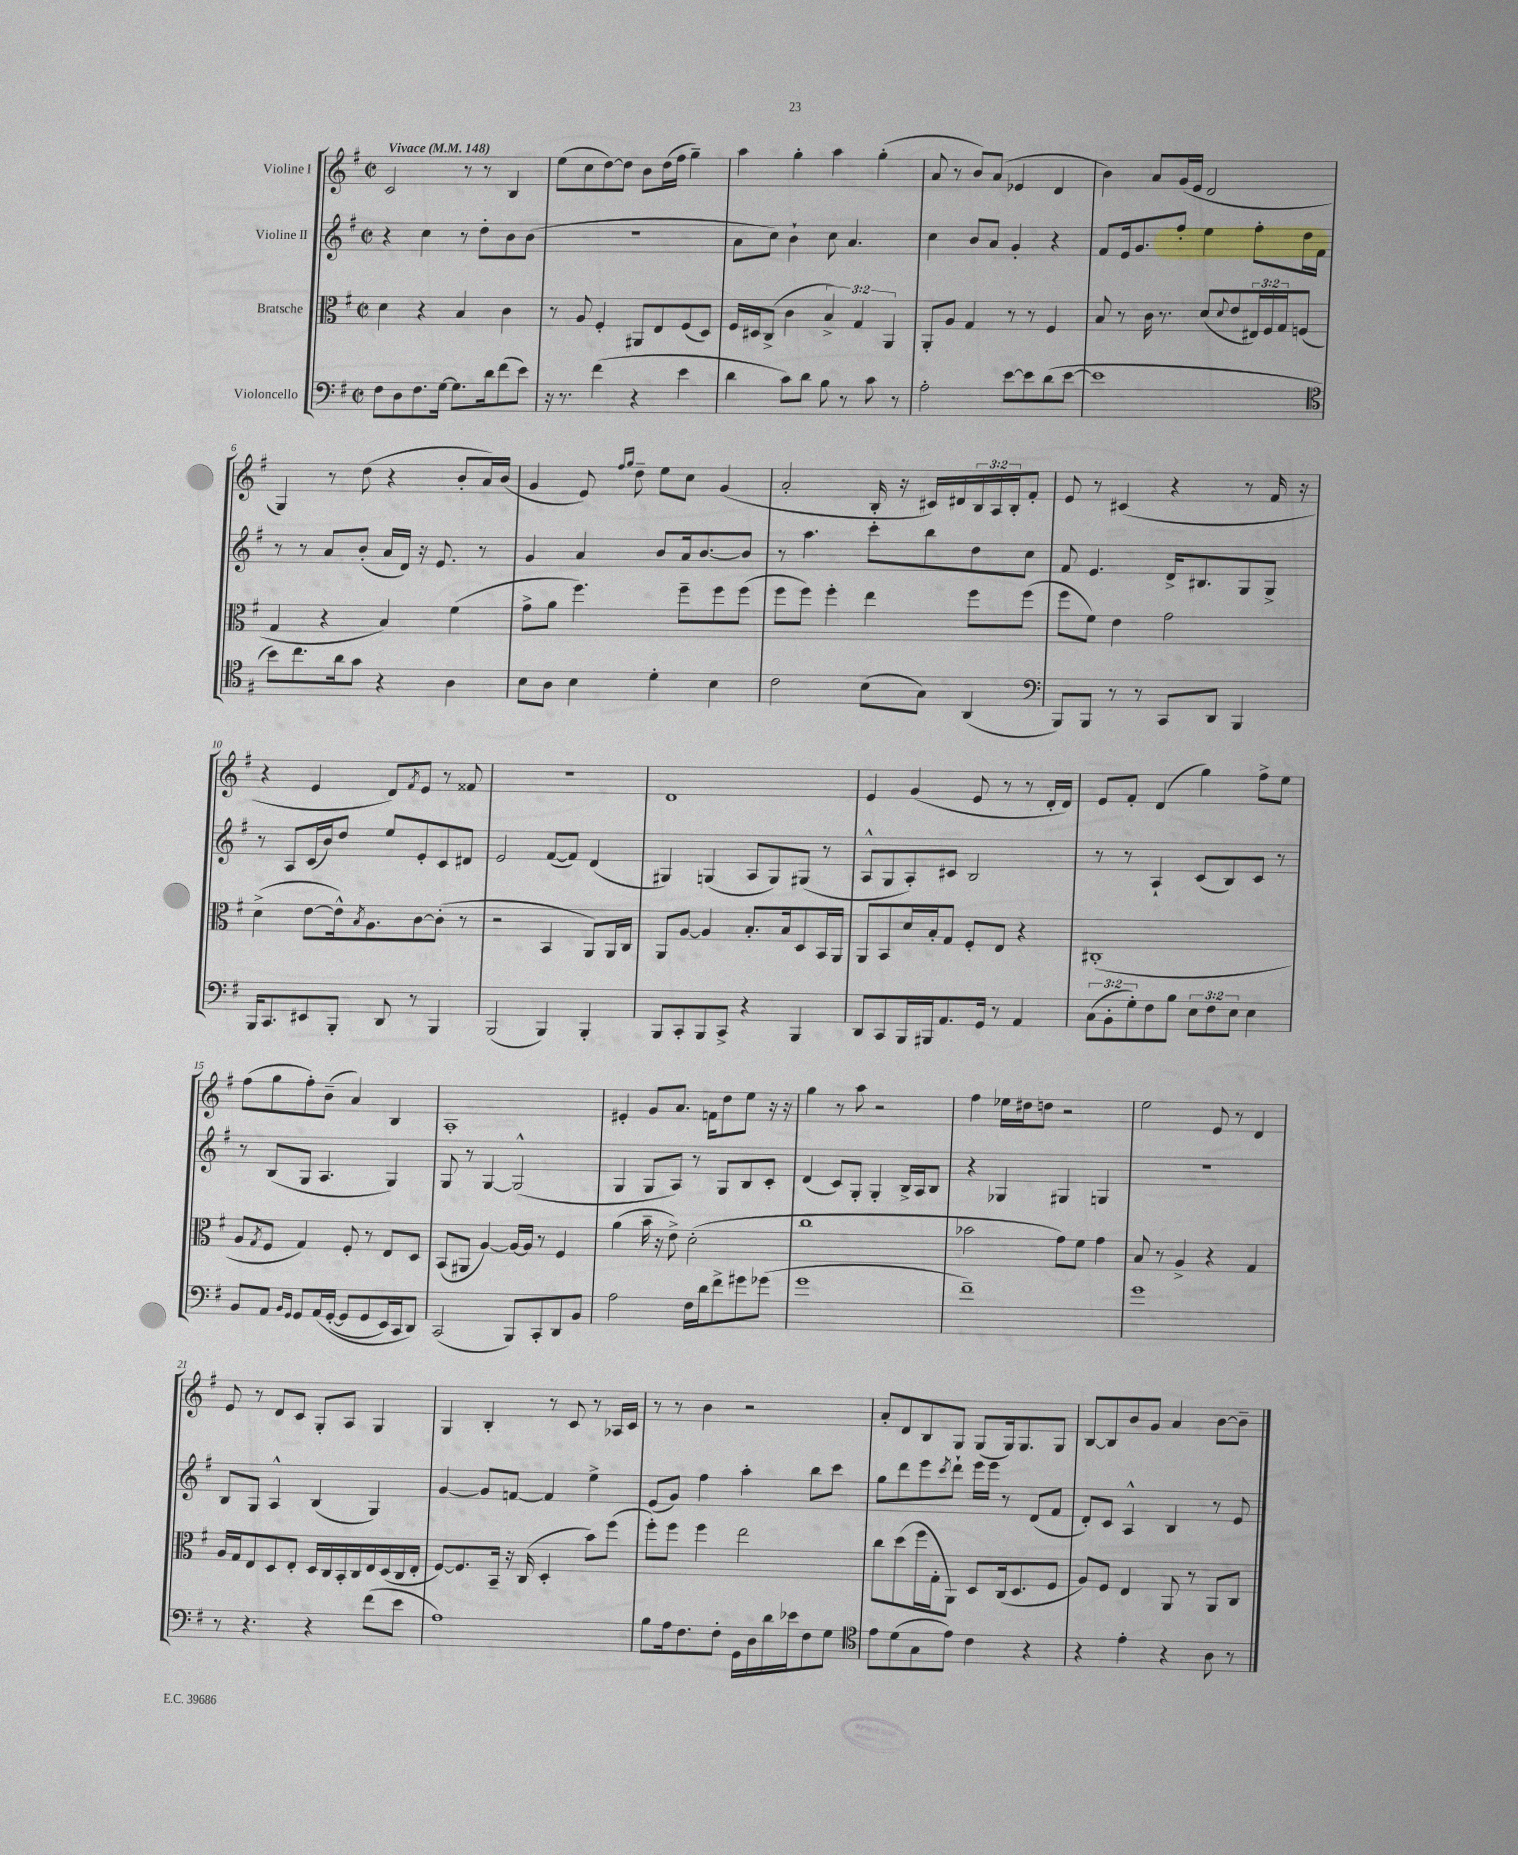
<<
\new StaffGroup <<
\new Staff = "s0" \with { instrumentName = "Violine I" } {
    \clef treble \key g \major \defaultTimeSignature \time 2/2 \override Staff.TupletNumber.text = #tuplet-number::calc-fraction-text \tempo "Vivace" 4 = 148
    c'2 r8 r8 b4 |
    e''8( c''8 d''8~) d''8 b'8 d''16( fis''16 g''4--) |
    a''4 g''4-. a''4 g''4-.( |
    a'8 r8 b'8) a'8( ees'4 d'4 |
    b'4) a'8 g'16( e'16 d'2 |
    g4) r8 d''8( r4 b'8-. a'16) b'16( |
    g'4 e'8) \grace { fis''16 g''16 } d''8-- e''8 c''8 g'4( |
    a'2-. b16-. r16 cis'16) dis'16 \tuplet 3/2 { b16 a16 b16-. } fis'8-. |
    e'8 r8 cis'4( r4 r8 fis'16 r16 |
    r4 e'4 d'8) \acciaccatura { fis'8 } e'8 r8 fisis'8 |
    R1 |
    d'1 |
    e'4 g'4( e'8 r8 r8 d'16-. d'16) |
    e'8 fis'8-. d'4( g''4) fis''8-> e''8 |
    fis''8( g''8 fis''8-.) b'8--( a'4) b4 |
    a1-. |
    eis'4-. g'8 a'8. f'16 d''8 e''8 r16 r16 |
    g''4 r8 a''8 r2 |
    fis''4 ees''16 dis''16 d''8 r2 |
    e''2 e'8 r8 d'4 |
    e'8 r8 d'8 c'8 g8-. a8 g4 |
    g4 b4-. r8 c'8 r8 aes16 c'16 |
    r8 r8 b'4 r2 |
    a'8-. d'8 b8 g8 g8( g16) g8. g8 |
    b8~ b8 b'8 g'8 a'4 b'8~ b'8-- \bar "|." |
}
\new Staff = "s1" \with { instrumentName = "Violine II" } {
    \clef treble \key g \major \defaultTimeSignature \time 2/2
    r4 c''4 r8 d''8-. b'8 b'8( |
    R1 |
    a'8 c''8) b'4-! c''8 a'4. |
    c''4 b'8 a'8 g'4-. r4 |
    fis'8 e'16 g'8. fis''8-. e''4 fis''8-. d''16 fis'16 |
    r8 r8 a'8 b'8-.( a'16 d'16) r16 e'8. r8 |
    g'4 a'4 b'8 a'16 b'8.~ b'8 |
    r8 a''4. c'''8-. b''8 d''8 c''8 |
    fis'8 e'4. d'16-> bis8. g8 g8-> |
    r8 a8 c'16( b'16) d''8 e''8 e'8-. c'8 dis'8 |
    e'2 fis'8~( fis'8) d'4( |
    gis4) g4( a8 g8) gis8( r8 |
    a8-^ g8 a8-.) cis'8 b2 |
    r8 r8 a4-! c'8( b8) c'8 r8 |
    r8 b8( g8 a4. g4) |
    g8 r8 g4~ g2-^( |
    g4 g8 a8) r8 g8 b8 c'8-. |
    d'4( c'8) g8-. g4-. b16-> a16 b8 |
    r4 ges4 gis4 g4 |
    R1 |
    b8 g8 a4-^ b4( g4) |
    g'4~ g'8 f'8~ f'4 e''4-> |
    e'8( g'8) fis''4 a''4-. b''8 c'''8 |
    g''8 d'''8 e'''8 \acciaccatura { c'''8 } d'''8-! e'''16 e'''16 r8 d'8( fis'8 |
    d'8-.) c'8 a4-^ b4 r8 e'8 \bar "|." |
}
\new Staff = "s2" \with { instrumentName = "Bratsche" } {
    \clef alto \key g \major \defaultTimeSignature \time 2/2 \override Staff.TupletNumber.text = #tuplet-number::calc-fraction-text
    d'4 r4 b4 c'4 |
    r8 a8 fis4-. ais,8 e8 fis8( d8) |
    fis16 dis16 c8->( c'4 \tuplet 3/2 { b4->) g4 a,4 } |
    a,8-. a8 g4 r8 r8 fis4 |
    b8 r8 c'16 r8. d'8( \appoggiatura { d'8 } e'8 \tuplet 3/2 { eis16) fis16 g16 } f8( |
    g4 r4 b4) fis'4( |
    g'8-> a'8 fis''4.) fis''8-- fis''8 fis''8( |
    fis''8 fis''8) fis''4-. e''4 fis''8 fis''8( |
    fis''8 fis'8) e'4 g'2 |
    d'4->( e'8~ e'16-^) \acciaccatura { b8 } a8. c'8~ c'8-.( r8 |
    r2 b,4 a,8) a,16 c16 |
    a,8 a8~ a4 b8.-. b16 d8 b,16 a,16 |
    a,8 b,8 d'16 b16-. g8 fis8-. e8 r4 |
    cis1-.( |
    a8 \acciaccatura { g8 } fis8 g4) fis8-. r8 e8 d8 |
    b,8( ais,8 a4~) a16~ a16 r8 fis4 |
    a'4( b'16-- r16 e'8->) d'2-.( |
    c''1 |
    bes'2 g'8) fis'8 g'4 |
    b8 r8 a4-> r4 g4 |
    a16 g16 e8 d8 e8-. d16 c16 b,16-. c16 e16 d16( c16 e16-. |
    fis8~) fis8. b,16-- r16 c16( d4-. b'8) fis''8( |
    fis''8-.) fis''8 fis''4 e''2 |
    c''8 d''8( fis''16 g16-. a,8) d8 c16( d8. fis8 |
    a8) fis8 e4 a,8 r8 a,8 c8 \bar "|." |
}
\new Staff = "s3" \with { instrumentName = "Violoncello" } {
    \clef bass \key g \major \defaultTimeSignature \time 2/2 \override Staff.TupletNumber.text = #tuplet-number::calc-fraction-text
    fis8 d8 fis8. g16~ g8. d'16 fis'8( e'8) |
    r16 r8. fis'4( r4 e'4 |
    d'4 c'8) d'8 b8 r8 c'8 r8 |
    a2-. e'8~ e'8 d'8( e'8~ |
    e'1 |
    \clef tenor b'8) c''8. a'16 g'8 r4 a4 |
    b8 a8 b4 d'4-. b4 |
    c'2 b8( g8) a,4( |
    \clef bass b,,8) b,,8 r8 r8 c,8 d,8 b,,4 |
    b,,16 c,8. eis,8 b,,8-. d,8 r8 b,,4 |
    b,,2( b,,4) b,,4-. |
    b,,8 c,8-. b,,8 c,8-> r4 b,,4 |
    d,8 c,8 b,,16 bis,,16 a,8. g,16 r8 a,4 |
    \tuplet 3/2 { c8( b,8-. g8-.) } fis8 b8 \tuplet 3/2 { e8 fis8 e8 } e4 |
    b,8 a,8 \grace { b,16 g,16 } g,8 a,16\( g,16~-.( g,8 g,8 e,16) c,16 d,8\) |
    c,2( b,,8) c,8-. d,8 b,8 |
    a2 fis16 d'16 fis'8-> gis'8 ges'8( |
    g'1 |
    fis'1--) |
    g'1 |
    r8 r4. r4 fis'8( e'8 |
    a1) |
    b8 a16 fis8. fis8-. g,16 d16 d'16 ees'16 fis8 g8 |
    \clef tenor e'8 d'8( g8 e'8) c'4 r4 |
    r4 e'4-. r4 a8 r8 \bar "|." |
}
>>
>>
